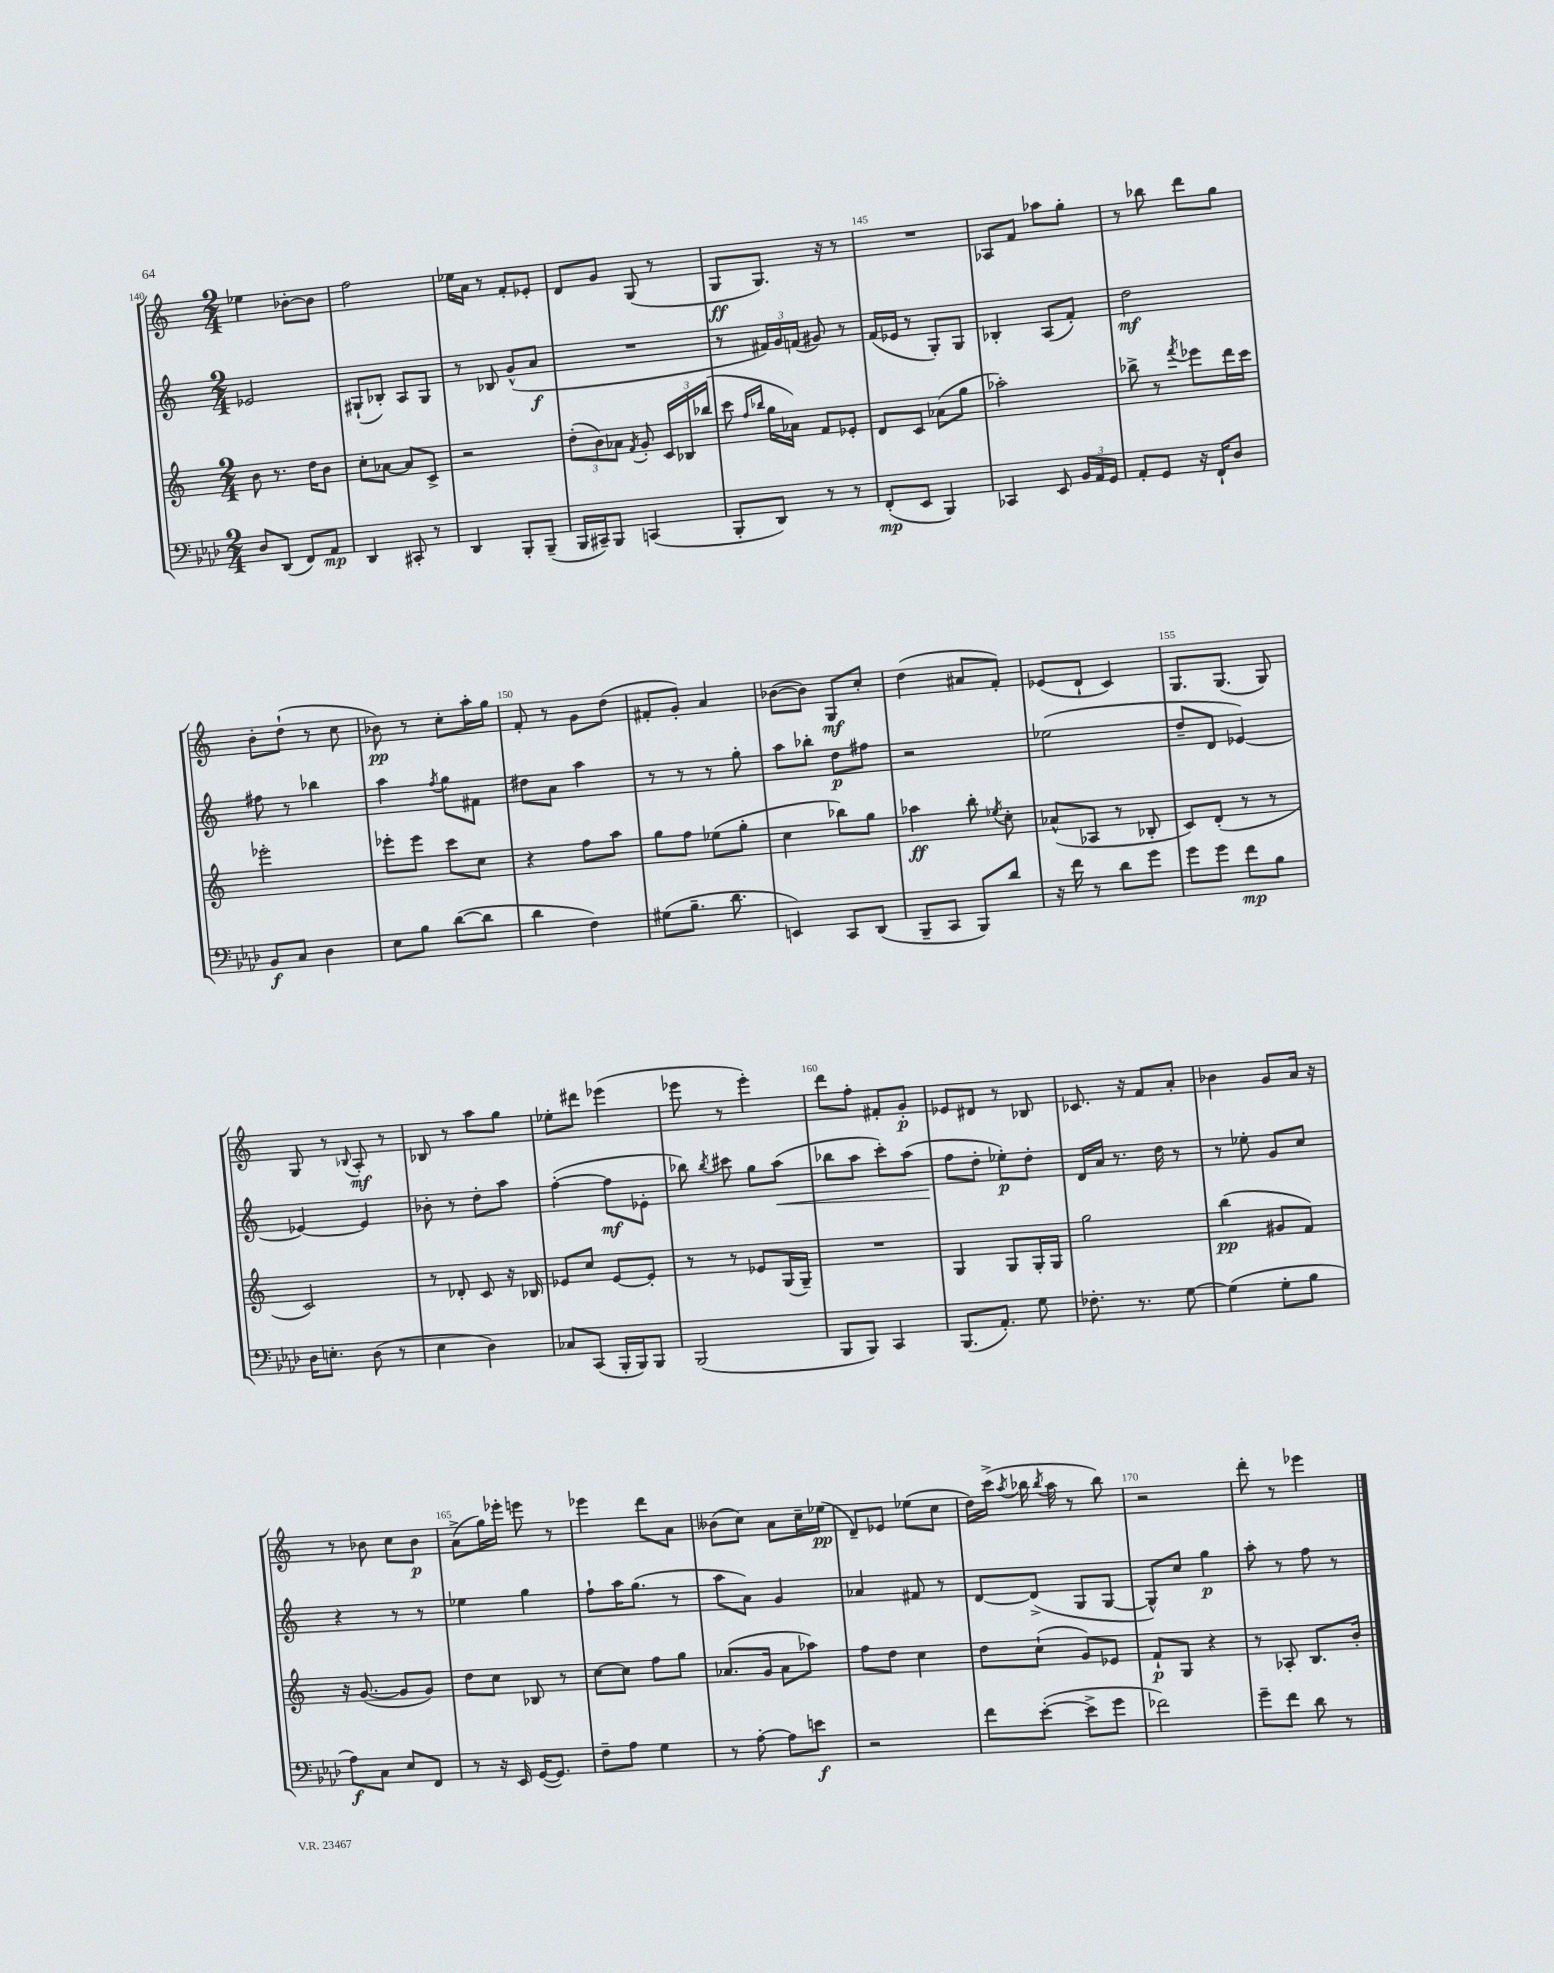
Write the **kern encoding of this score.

**kern	**kern	**kern	**kern
*staff4	*staff3	*staff2	*staff1
*clefF4	*clefG2	*clefG2	*clefG2
*k[b-e-a-d-]	*k[]	*k[]	*k[]
*M2/4	*M2/4	*M2/4	*M2/4
8D-/L	8b\	2e-/	4ee-\
(8DD-/J	8.r	.	.
8FF/L)	.	.	[8b-'\L
.	16dd\LK	.	.
8AA-/J	8b\J	.	8b-\]J
=	=	=	=
4DD-/	8cc'\L	(8G#`/L	2ff\
.	[8a-\J	8B-'/J)	.
8CC#'/	8a-/]L	8A/L	.
8r	8c^/J	8G#/J	.
=	=	=	=
4DD-/	2r	8r	16ee-\LL
.	.	.	16a\JJ
.	.	8B-/	8r
8BBB-'/L	.	(8g^^/L	8f'/L
(8BBB-~/J	.	8a/J	8e-'/J
=	=	=	=
16BBB-/LL	(12dd'\L	2r	8d/L
16CC#~/J)	.	.	.
.	12b\)	.	.
8BBB-/J	.	.	8g/J
.	12a-\J	.	.
.	8qf/	.	.
(4CC/	8g'/	.	(8G/
.	24c/LL	.	8r
.	24B-/	.	.
.	(24bb-/JJ	.	.
=	=	=	=
8BBB-'/L	8ccc\	8r	8G/L
.	16qqff/LL	.	.
.	16qqbb-/JJ	.	.
8DD-/J)	16gg\LL	24f#/LL)	8.G/J)
.	.	24g/	.
.	16a-\JJ)	.	.
.	.	(24f/JJ	.
8r	8f/L	8g#/)	.
.	.	.	16r
8r	8e-'/J	8r	8r
=	=	=	=
(8FF'/L	8d/L	(16f/LL	2r
.	.	16e-/JJ	.
8EE-/J	8c/J	8r	.
4BBB-/)	(8a-\L	8G'/L)	.
.	8gg\J	8G/J	.
=	=	=	=
4CC-/	2aa-'\)	4B-'/	8A-/L
.	.	.	8f/J
8EE-/	.	(8A/L	8aa-\L
24BB-/LL	.	8f'/J)	8gg'\J
24AA-/	.	.	.
24GG/JJ	.	.	.
=	=	=	=
8AA-'/L	8bb-^\	2dd\	8r
8GG/J	8r	.	8bb-\
.	8qfff/	.	.
16r	8eee-\L	.	8ddd\L
16FF`/LK	.	.	.
8D-/J	16ddd\L	.	8gg\J
.	16ccc\JJ	.	.
=	=	=	=
8BB-/L	2eee-'\	8ff#\	8b'\L
8C/J	.	8r	(8dd`\J
4D-\	.	4bb-\	8r
.	.	.	8cc\
=	=	=	=
8E-\L	8eee-'\L	4aa\	8b-\)
8B-\J	8eee-\J	.	8r
.	.	8qff/	.
([8d-\L	8ccc\L	8gg\L	8cc'\L
8d-\]J	8cc\J	8f#\J	16aa'\L
.	.	.	16gg\JJ
=	=	=	=
4d-\	4r	8dd#\L	8f'/
.	.	8a\J	8r
4F\)	8ff\L	4aa\	8g\L
.	8aa\J	.	(8dd\J
=	=	=	=
(8G#\L	8gg\L	8r	8f#'/L
8.B-~\J	8ff\J	8r	8g'/J)
.	(8ee-\L	8r	4a/
8.d-\	.	.	.
.	8gg'\J	8gg'\	.
=	=	=	=
4EE/)	4cc\	8aa\L	([8b-\L
.	.	8bb-'\J	8b-\]J)
8CC/L	8bb-\L)	8dd\L	8G/L
(8DD-/J	8gg\J	8ff#\J	8cc'/J
=	=	=	=
8BBB-~/L	4aa-\	2r	(4dd\
8CC/J	.	.	.
8BBB-/L)	8bb'\	.	8a#/L
.	8qee-/	.	.
8d-/J	8cc'\	.	8f'/J)
=	=	=	=
16r	(8a-^^/L	(2ee-\	(8e-/L
16f\	.	.	.
8r	8A-/J	.	8d`/J
8d-\L	8r	.	4c/)
8g\J	8B-'/	.	.
=	=	=	=
8g\L	8c/L)	8dd~/L	8.G/L
8g\J	(8d'/J	8d/J	.
.	.	.	(8.G/J
8f\L	8r	[4e-/)	.
8B-\J	8r	.	8G/)
=	=	=	=
16D-\LK	2c/)	4e-/_	8G/
8.E'\J	.	.	.
.	.	.	8r
.	.	.	8qqB-/
(8D-\	.	4e-/]	8A'/
8r	.	.	8r
=	=	=	=
4E-\	8r	8b-'\	8B-/
.	8d-'/	8r	8r
4D-\)	8c/	8dd'\L	8aa\L
.	16r	8aa\J	8gg\J
.	16B-/	.	.
=	=	=	=
8C-/L	8e-/L	([4ff'\	8ee-'\L
(8CC/J	8cc/J	.	8ddd#\J
16BBB-'/LL	[8e-/L	8ff\]L	(4eee-\
16BBB-/J)	.	.	.
8BBB-/J	8e-'/]J	8e-'\J	.
=	=	=	=
(2BBB-/	8r	8bb-\)	8eee-\
.	.	8qbb-/	.
.	8r	8ccc#\	8r
.	8e-/L	8gg\L	4eee-'\)
.	(16G/L	(8aa\J	.
.	16G~/JJ)	.	.
=	=	=	=
8BBB-/L	2r	8bb-\L	8ddd\L
8BBB-/J)	.	8aa\J	8ff'\J
4CC/	.	8ccc'\L)	8f#'/L
.	.	(8aa\J	8g'/J
=	=	=	=
(8.BBB-/L	4G/	8ff\L	8e-/L
.	.	8dd'\J	8d#/J
8.AA-'/J)	.	.	.
.	8G/L	8ee-'\L)	8r
8G\	16G'/L	8dd'\J	8B-/
.	16G/JJ	.	.
=	=	=	=
8.F-'\	2gg\	16d/LL	8.c-/
.	.	16a/JJ	.
.	.	8.r	.
8.r	.	.	16r
.	.	.	8f/L
.	.	16dd\	.
[8G\	.	8r	8a'/J
=	=	=	=
(4G\]	(4bb\	8r	4b-\
.	.	8ee-'\	.
8G'\L	8g#/L	8g/L	8g/L
8B-\J	8f/J)	8cc/J	16a/Jk
.	.	.	16r
=	=	=	=
8A-\L)	16r	4r	8r
.	([8.g/	.	.
8C\J	.	.	8b-\
8E-/L	8g/]L	8r	8cc\L
8FF/J	8g/J)	8r	8b-\J
=	=	=	=
8r	8dd\L	4ee-\	(8a^\L
16r	8cc\J	.	16gg\L)
16EE-/	.	.	16eee-'\JJ
([16GG/LK	8B-/	4gg\	8eee\
8.GG/]J)	.	.	.
.	8r	.	8r
=	=	=	=
8F~\L	[8cc\L	8ff`\L	4eee-\
8A-\J	8cc\]J	16aa\K	.
.	.	(8.gg\J	.
4G\	8ff\L	.	8ddd\L
.	8gg\J	8r	8a\J
=	=	=	=
8r	(8.a-/L	8aa\L	(8b--\L
[8A-'\	.	8a\J)	8cc\J)
.	16g/Jk	.	.
8A-\]L	8a-\L	4g/	8a\L
8e\J	8aa-\J)	.	16cc~\L
.	.	.	(16ee-\JJ
=	=	=	=
2r	8ff\L	4a-/	8d~/L)
.	8dd\J	.	8e-/J
.	4cc\	8f#/	(8ee-\L
.	.	8r	8cc\J
=	=	=	=
8f\L	8dd\L	[8d/L	16dd\LL)
.	.	.	(16ccc^\JJ
.	.	.	8qaa/
([8e-'\J	(8cc`\J	(8d^/]J	16bb-\
.	.	.	8qbb-/
.	.	.	16aa\
8e-^\]L	8g/L)	8G/L	8r
8g\J	8e-/J	[8G/J	8bb-\)
=	=	=	=
2f-\)	8f`/L	8G^^/]L)	2r
.	8G/J	8cc/J	.
.	4r	4gg\	.
=	=	=	=
8g~\L	8r	8aa'\	8ddd'\
8f\J	8A-'/	8r	8r
8d-\	8.B/L	8ff\	4eee-\
8r	.	8r	.
.	16b'/Jk	.	.
==	==	==	==
*-	*-	*-	*-
